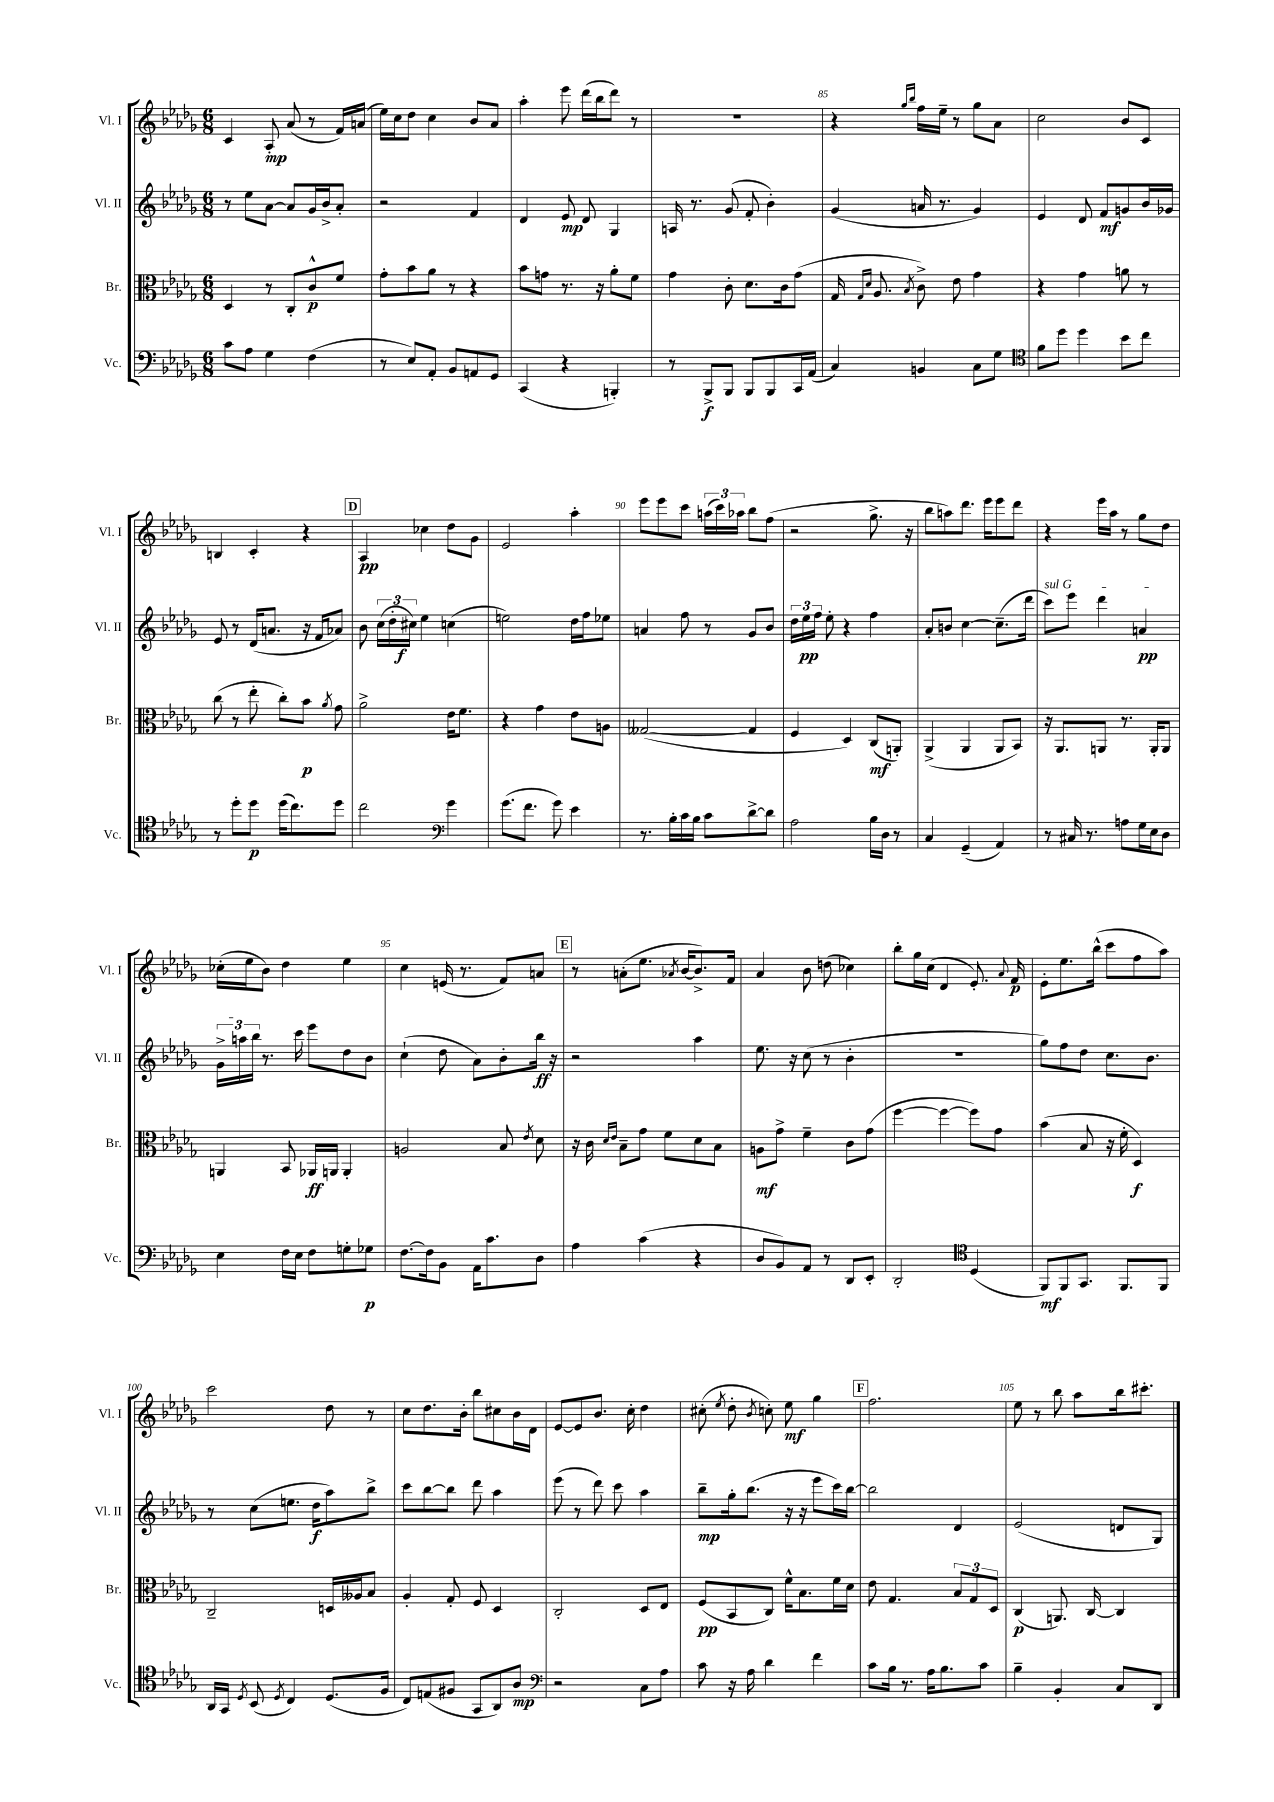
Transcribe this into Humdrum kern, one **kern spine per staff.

**kern	**kern	**kern	**kern
*staff4	*staff3	*staff2	*staff1
*clefF4	*clefC3	*clefG2	*clefG2
*k[b-e-a-d-g-]	*k[b-e-a-d-g-]	*k[b-e-a-d-g-]	*k[b-e-a-d-g-]
*M6/8	*M6/8	*M6/8	*M6/8
8c	4D-	8r	4c
8A-	.	8ee-	.
4G-	8r	[8a-	8A-'
.	8C'	8a-]	(8a-
(4F	8c^^	16g-	8r
.	.	16b-^	.
.	8f	8a-'	16f)
.	.	.	(16a
=	=	=	=
8r	8g-'	2r	16ee-)
.	.	.	16cc
8E-)	8b-	.	8dd-
8AA-'	8a-	.	4cc
8BB-	8r	.	.
8AA	4r	4f	8b-
8GG-	.	.	8a-
=	=	=	=
(4CC	8b-	4d-	4aa-'
.	8g	.	.
4r	8.r	8e-	8eee-
.	.	8d-	(16ddd-
.	16r	.	16bb-
4BBB')	8a-'	4G-	8ddd-)
.	8f	.	8r
=	=	=	=
8r	4g-	16A	2.r
.	.	8.r	.
8BBB-^	.	.	.
8BBB-	8c'	(8g-	.
8BBB-	8.d-	8f'	.
8BBB-	.	4b-')	.
.	16c	.	.
16CC	(8g-	.	.
(16AA-	.	.	.
=	=	=	=
4C)	16G-	(4g-	4r
.	16qqG-	.	.
.	16qqd-	.	.
.	8.A-	.	.
.	.	.	16qqgg-
.	8qB-	.	16qqbb-
4BB	8c^)	16a	16ff
.	.	8.r	16ee-~
.	8e-	.	8r
8C	4g-	4g-)	8gg-
8G-	.	.	8a-
=	=	=	=
*clefC4	*	*	*
8f	4r	4e-	2cc
8dd-	.	.	.
4dd-	4g-	8d-	.
.	.	8f	.
8b-	8a	8g	8b-
8cc	8r	16b-	8c
.	.	16g-	.
=	=	=	=
8r	(8cc	8e-	4B
8dd-'	8r	8r	.
8dd-	8ee-'	(16d-	4c'
.	.	8.a	.
(16dd-	8cc')	.	.
8.cc)	.	.	.
.	8b-	16r	4r
.	.	16f	.
.	8qa-	.	.
8dd-	8g-	8a-)	.
=	=	=	=
2cc	2a-^	8b-	4A-
.	.	(24cc	.
.	.	24dd-'	.
.	.	24cc#)	.
.	.	4ee-	4cc-
*clefF4	*	*	*
4g-	16e-	(4cc	8dd-
.	8.f	.	.
.	.	.	8g-
=	=	=	=
(8.g-	4r	2ee)	2e-
8.f	.	.	.
.	4g-	.	.
8g-)	.	.	.
4e-	8e-	16dd-	4aa-'
.	.	16ff	.
.	8A	8ee-	.
=	=	=	=
8.r	([2G--	4a	8eee-
.	.	.	8eee-
16B-'	.	.	.
16c	.	8ff	8ccc
16B-	.	.	.
8c	.	8r	(24aa
.	.	.	24ccc)
.	.	.	24aa-
[8d-^	4G--]	8g-	8bb-
8d-]	.	8b-	(8ff
=	=	=	=
2A-	4F	24dd-	2r
.	.	24ee-	.
.	.	24ff	.
.	.	8ee-'	.
.	4D-)	4r	.
16B-	(8C	4ff	8.gg-^
16D-	.	.	.
8r	8AA')	.	.
.	.	.	16r
=	=	=	=
4C	(4AA-^	8a-'	8bb-
.	.	8b	8aa)
(4GG-~	4AA-	[4cc	8.ddd-
.	.	.	16eee-
4AA-)	8AA-	(8.cc~]	8eee-
.	8BB-)	.	8ddd-
.	.	16ddd-	.
=	=	=	=
8r	16r	8ccc)	4r
.	8.AA-	.	.
16C#	.	8eee-	.
8.r	.	.	.
.	8AA	4ddd-	16eee-
.	.	.	16aa-
8A	8.r	.	8r
16G-	.	4a	8gg-
16E-	16AA'	.	.
8D-	8AA	.	8dd-
=	=	=	=
4E-	4AA	24g-^	(16cc-'
.	.	24aa	.
.	.	.	16ee-
.	.	24bb-	.
.	.	8.r	8b-)
16F	8BB-	.	4dd-
16E-	.	16ccc	.
8F	16AA-	8eee-	.
.	16AA	.	.
8G'	4AA'	8dd-	4ee-
8G-	.	8b-	.
=	=	=	=
[8.F	2A	(4cc`	4cc
16F]	.	.	.
8BB-	.	8dd-	(16e
.	.	.	8.r
16AA-	.	8a-)	.
8.c	.	.	.
.	8B-	8b-'	8f)
.	8qe-	.	.
8D-	8d-	16bb-	8a
.	.	16r	.
=	=	=	=
4A-	16r	2r	8r
.	16c	.	.
.	16qqd-	.	.
.	16qqe-	.	.
.	8B-~	.	(8a'
(4c	8g-	.	8.ee-
.	8f	.	.
.	.	.	8qa-
.	.	.	[16b-
4r	8d-	4aa-	8.b-^])
.	8B-	.	.
.	.	.	16f
=	=	=	=
8D-	8A	8.ee-	4a-
8BB-)	8g-^	.	.
.	.	16r	.
8AA-	4f~	(8cc	8b-
8r	.	8r	(8dd
8DD-	8c	4b-'	4cc-)
8EE-'	(8g-	.	.
=	=	=	=
2DD-'	[4ff	2.r	8bb-'
.	.	.	16gg-
.	.	.	(16cc
.	4ff_	.	4d-
*clefC4	*	*	*
(4D-	8ff])	.	8.e-')
.	8g-	.	.
.	.	.	8qqa-
.	.	.	16f
=	=	=	=
8FF)	(4b-	8gg-)	8e-'
8FF	.	8ff	8.ee-
8.GG-	8B-	8dd-	.
.	.	.	(16bb-^^
.	16r	8.cc	8ccc
8.FF	16f'	.	.
.	4D-)	.	8ff
.	.	8.b-	.
8FF	.	.	8aa-)
=	=	=	=
16AA-	2C~	8r	2ccc
16GG-	.	.	.
8qD-	.	.	.
(8BB-	.	(8cc	.
8qD-	.	.	.
4C)	.	8.ee	.
.	.	16dd-	.
(8.D-	16D	8aa-)	8dd-
.	16A--	.	.
.	8B-	8bb-^	8r
16F	.	.	.
=	=	=	=
8C)	4A-'	8ccc	8cc
(8E	.	[8bb-	8.dd-
8F#	8G-'	8bb-]	.
.	.	.	16b-'
8GG-	8F	8ddd-	8bb-
8AA-)	4D-	4aa-	8cc#
8A-	.	.	16b-
.	.	.	16d-
=	=	=	=
*clefF4	*	*	*
2r	2C'	(8eee-	[8e-
.	.	8r	8e-]
.	.	8ddd-)	8.b-
.	.	8ccc	.
.	.	.	16cc'
8C	8D-	4aa-	4dd-
8A-	8E-	.	.
=	=	=	=
8c	(8F	8bb-~	(8cc#'
.	.	.	8qee-
16r	8BB-	16gg-'	8dd-'
16A-	.	(8.bb-	.
.	.	.	8qb-
4d-	8C)	.	8cc')
.	16f^^	16r	8ee-
.	8.B-	16r	.
4f	.	8eee-	4gg-
.	16f	16ccc)	.
.	16d-	[16bb-	.
=	=	=	=
8c	8e-	2bb-]	2.ff
16B-	4.G-	.	.
8.r	.	.	.
16A-	.	.	.
8.B-	.	.	.
.	12B-	4d-	.
.	12G-	.	.
8c	.	.	.
.	12D-	.	.
=	=	=	=
4B-~	(4C	(2e-	8ee-
.	.	.	8r
4BB-'	8.AA)	.	8bb-
.	.	.	8aa-
.	[16C	.	.
8C	4C]	8d	16bb-
.	.	.	8.ccc#'
8DD-	.	8G-)	.
==	==	==	==
*-	*-	*-	*-
